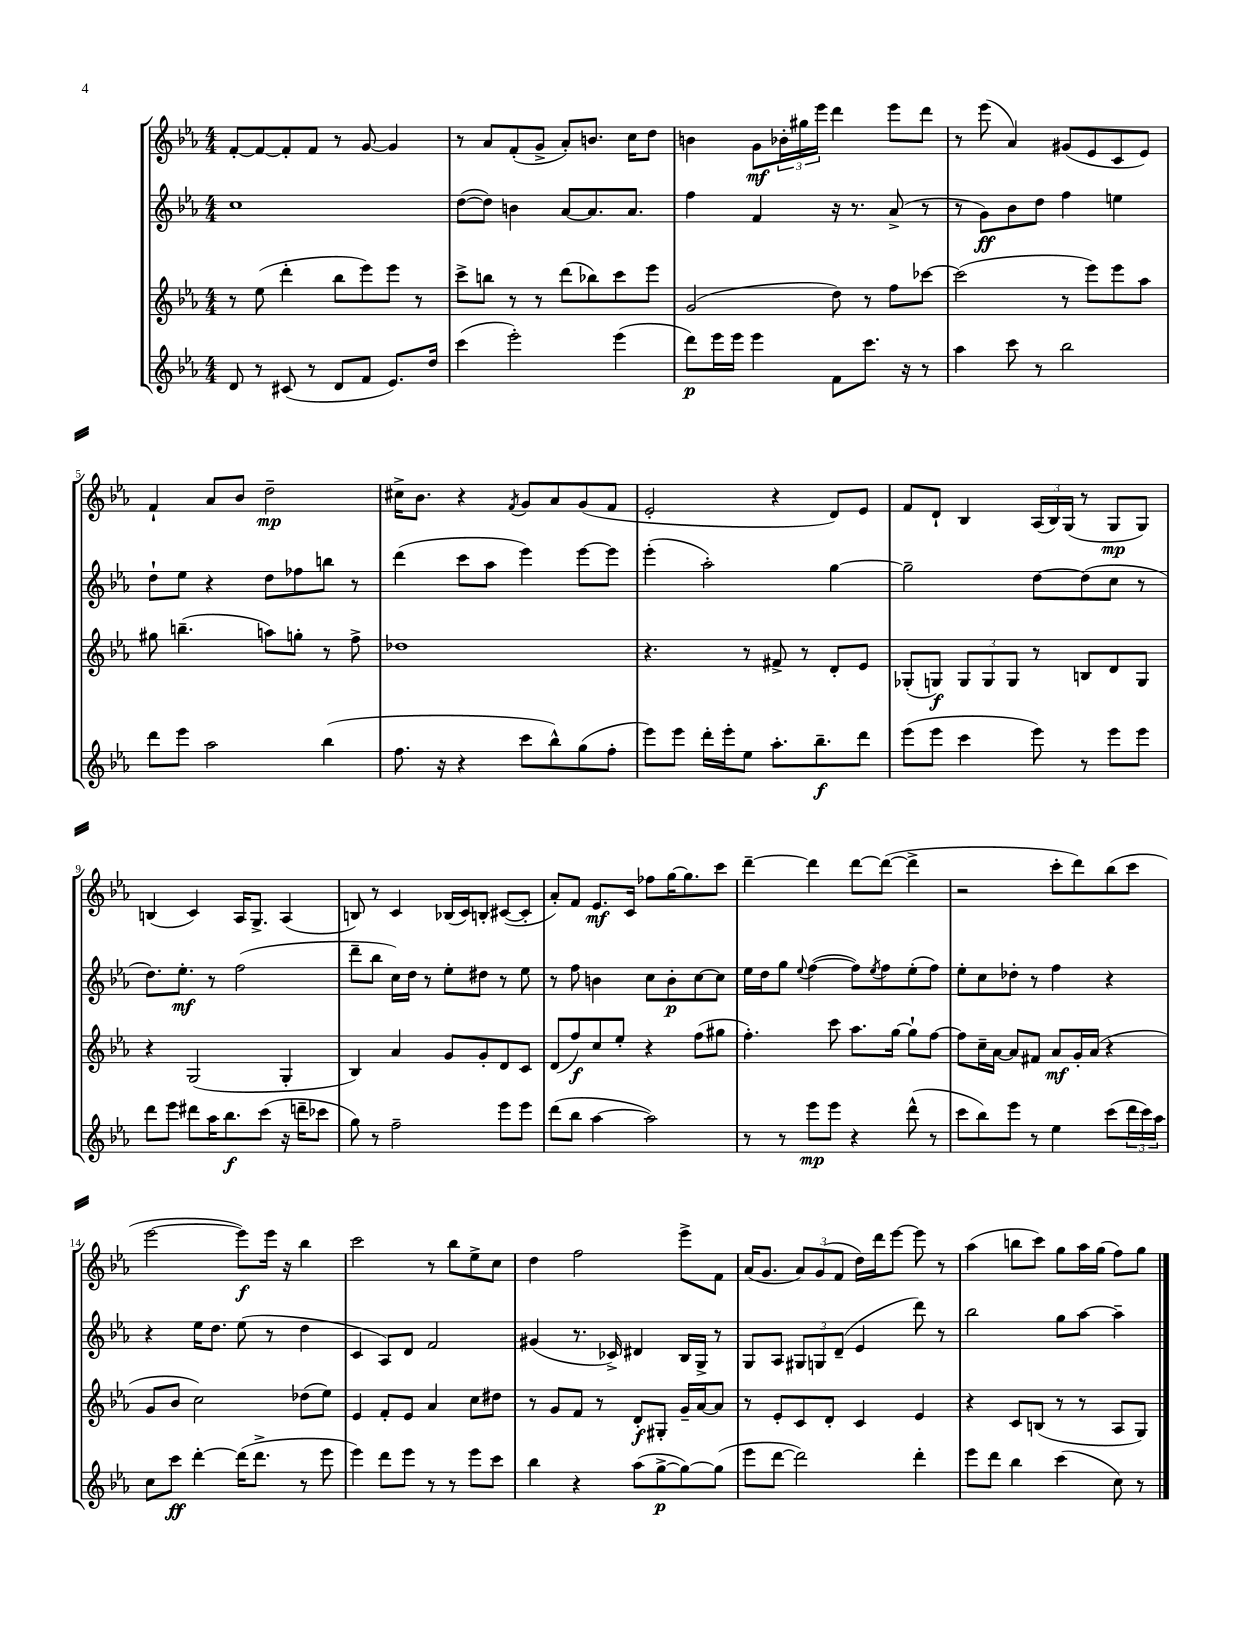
<<
\new StaffGroup <<
\new Staff = "s0" {
    \clef treble \key ees \major \numericTimeSignature \time 4/4
    f'8~-. f'8~ f'8-. f'8 r8 g'8~ g'4 |
    r8 aes'8 f'8-.( g'8-> aes'8-.) b'8. c''16 d''8 |
    b'4 g'8\mf \tuplet 3/2 { bes'16-. gis''16 ees'''16 } d'''4 ees'''8 d'''8 |
    r8 ees'''8( aes'4) gis'8( ees'8 c'8 ees'8) |
    f'4-! aes'8 bes'8 d''2--\mp |
    cis''16-> bes'8. r4 \acciaccatura { f'8 } g'8 aes'8 g'8( f'8 |
    ees'2-. r4 d'8) ees'8 |
    f'8 d'8-! bes4 \tuplet 3/2 { aes16( bes16) g16( } r8 g8\mp g8) |
    b4( c'4) aes16 g8.-> aes4( |
    b8) r8 c'4 bes16( c'16) b8-. cis'8~( cis'8-. |
    aes'8-.) f'8 ees'8.\mf c'16 fes''8 g''16~ g''8. c'''8 |
    d'''4~-- d'''4 d'''8~ d'''8~( d'''4-> |
    r2 c'''8-. d'''8) bes''8( c'''8 |
    ees'''2~ ees'''8\f) ees'''16 r16 bes''4 |
    c'''2 r8 bes''8 ees''8-> c''8 |
    d''4 f''2 ees'''8-> f'8 |
    aes'16( g'8. \tuplet 3/2 { aes'8) g'8( f'8 } d''16) d'''16 ees'''8~ ees'''8 r8 |
    aes''4( b''8 c'''8) g''8 aes''16 g''16( f''8) g''8 \bar "|." |
}
\new Staff = "s1" {
    \clef treble \key ees \major \numericTimeSignature \time 4/4
    c''1 |
    d''8~( d''8) b'4 aes'8~ aes'8. aes'8. |
    f''4 f'4 r16 r8. aes'8->( r8 |
    r8 g'8\ff) bes'8 d''8 f''4 e''4 |
    d''8-! ees''8 r4 d''8 fes''8 b''8 r8 |
    d'''4( c'''8 aes''8 ees'''4) ees'''8~ ees'''8 |
    ees'''4-.( aes''2-.) g''4~ |
    g''2-- d''8~ d''8( c''8 r8 |
    d''8.) ees''8.-.\mf r8 f''2( |
    d'''8-- bes''8 c''16) d''16 r8 ees''8-. dis''8 r8 ees''8 |
    r8 f''8 b'4 c''8 b'8-.\p c''8~ c''8 |
    ees''16 d''16 g''8 \appoggiatura { ees''8 } f''4~( f''8) \acciaccatura { ees''8 } f''8 ees''8-.( f''8) |
    ees''8-. c''8 des''8-. r8 f''4 r4 |
    r4 ees''16 d''8. ees''8( r8 d''4 |
    c'4 aes8) d'8 f'2 |
    gis'4( r8. ces'16->) dis'4 bes16 g16-> r8 |
    g8 aes8 \tuplet 3/2 { gis8 g8 d'8--( } ees'4 d'''8) r8 |
    bes''2 g''8 aes''8~ aes''4-- \bar "|." |
}
\new Staff = "s2" {
    \clef treble \key ees \major \numericTimeSignature \time 4/4
    r8 ees''8( d'''4-. bes''8 ees'''8) ees'''8 r8 |
    c'''8-> b''8 r8 r8 d'''8( bes''8) c'''8 ees'''8 |
    g'2( d''8) r8 f''8 ces'''8~ |
    ces'''2( r8 ees'''8) ees'''8 aes''8 |
    gis''8 b''4.--( a''8) g''8-. r8 f''8-> |
    des''1 |
    r4. r8 fis'8-> r8 d'8-. ees'8 |
    ges8-.( g8\f) \tuplet 3/2 { g8 g8 g8 } r8 b8 d'8 g8 |
    r4 g2( g4-. |
    bes4) aes'4 g'8 g'8-. d'8 c'8 |
    d'8( f''8\f) c''8 ees''8-. r4 f''8( gis''8 |
    f''4.-.) c'''8 aes''8. g''16~ g''8-! f''8~ |
    f''8 c''16-- aes'16~ aes'8 fis'8 aes'8\mf g'16-. aes'16( r4 |
    g'8 bes'8 c''2) des''8( ees''8) |
    ees'4 f'8-. ees'8 aes'4 c''8 dis''8 |
    r8 g'8 f'8 r8 d'8-.\f gis8-. g'16-- aes'16~ aes'8 |
    r8 ees'8-. c'8 d'8-. c'4 ees'4 |
    r4 c'8 b8( r8 r8 aes8 g8) \bar "|." |
}
\new Staff = "s3" {
    \clef treble \key ees \major \numericTimeSignature \time 4/4
    d'8 r8 cis'8( r8 d'8 f'8 ees'8.) d''16 |
    c'''4( ees'''2-.) ees'''4( |
    d'''8\p) ees'''16 ees'''16 ees'''4 f'8 c'''8. r16 r8 |
    aes''4 c'''8 r8 bes''2 |
    d'''8 ees'''8 aes''2 bes''4( |
    f''8. r16 r4 c'''8 bes''8-^) g''8( f''8-. |
    ees'''8) ees'''8 d'''16-. ees'''16-. ees''8 aes''8.-. bes''8.--\f d'''8 |
    ees'''8( ees'''8 c'''4 ees'''8) r8 ees'''8 ees'''8 |
    d'''8 ees'''8 dis'''8 aes''16 bes''8.\f c'''8( r16 d'''16-- ces'''8 |
    g''8) r8 f''2-- ees'''8 ees'''8 |
    d'''8( bes''8 aes''4~ aes''2) |
    r8 r8 ees'''8\mp ees'''8 r4 d'''8-^( r8 |
    c'''8 bes''8) ees'''8 r8 ees''4 c'''8( \tuplet 3/2 { d'''16 c'''16) aes''16 } |
    c''8 c'''8\ff d'''4~-. d'''16( d'''8.-> r8 ees'''8 |
    ees'''4) d'''8 ees'''8 r8 r8 ees'''8 c'''8 |
    bes''4 r4 aes''8( g''8~->\p g''8~) g''8( |
    ees'''8 d'''8~ d'''2) d'''4-. |
    ees'''8 d'''8 bes''4 c'''4( c''8) r8 \bar "|." |
}
>>
>>
